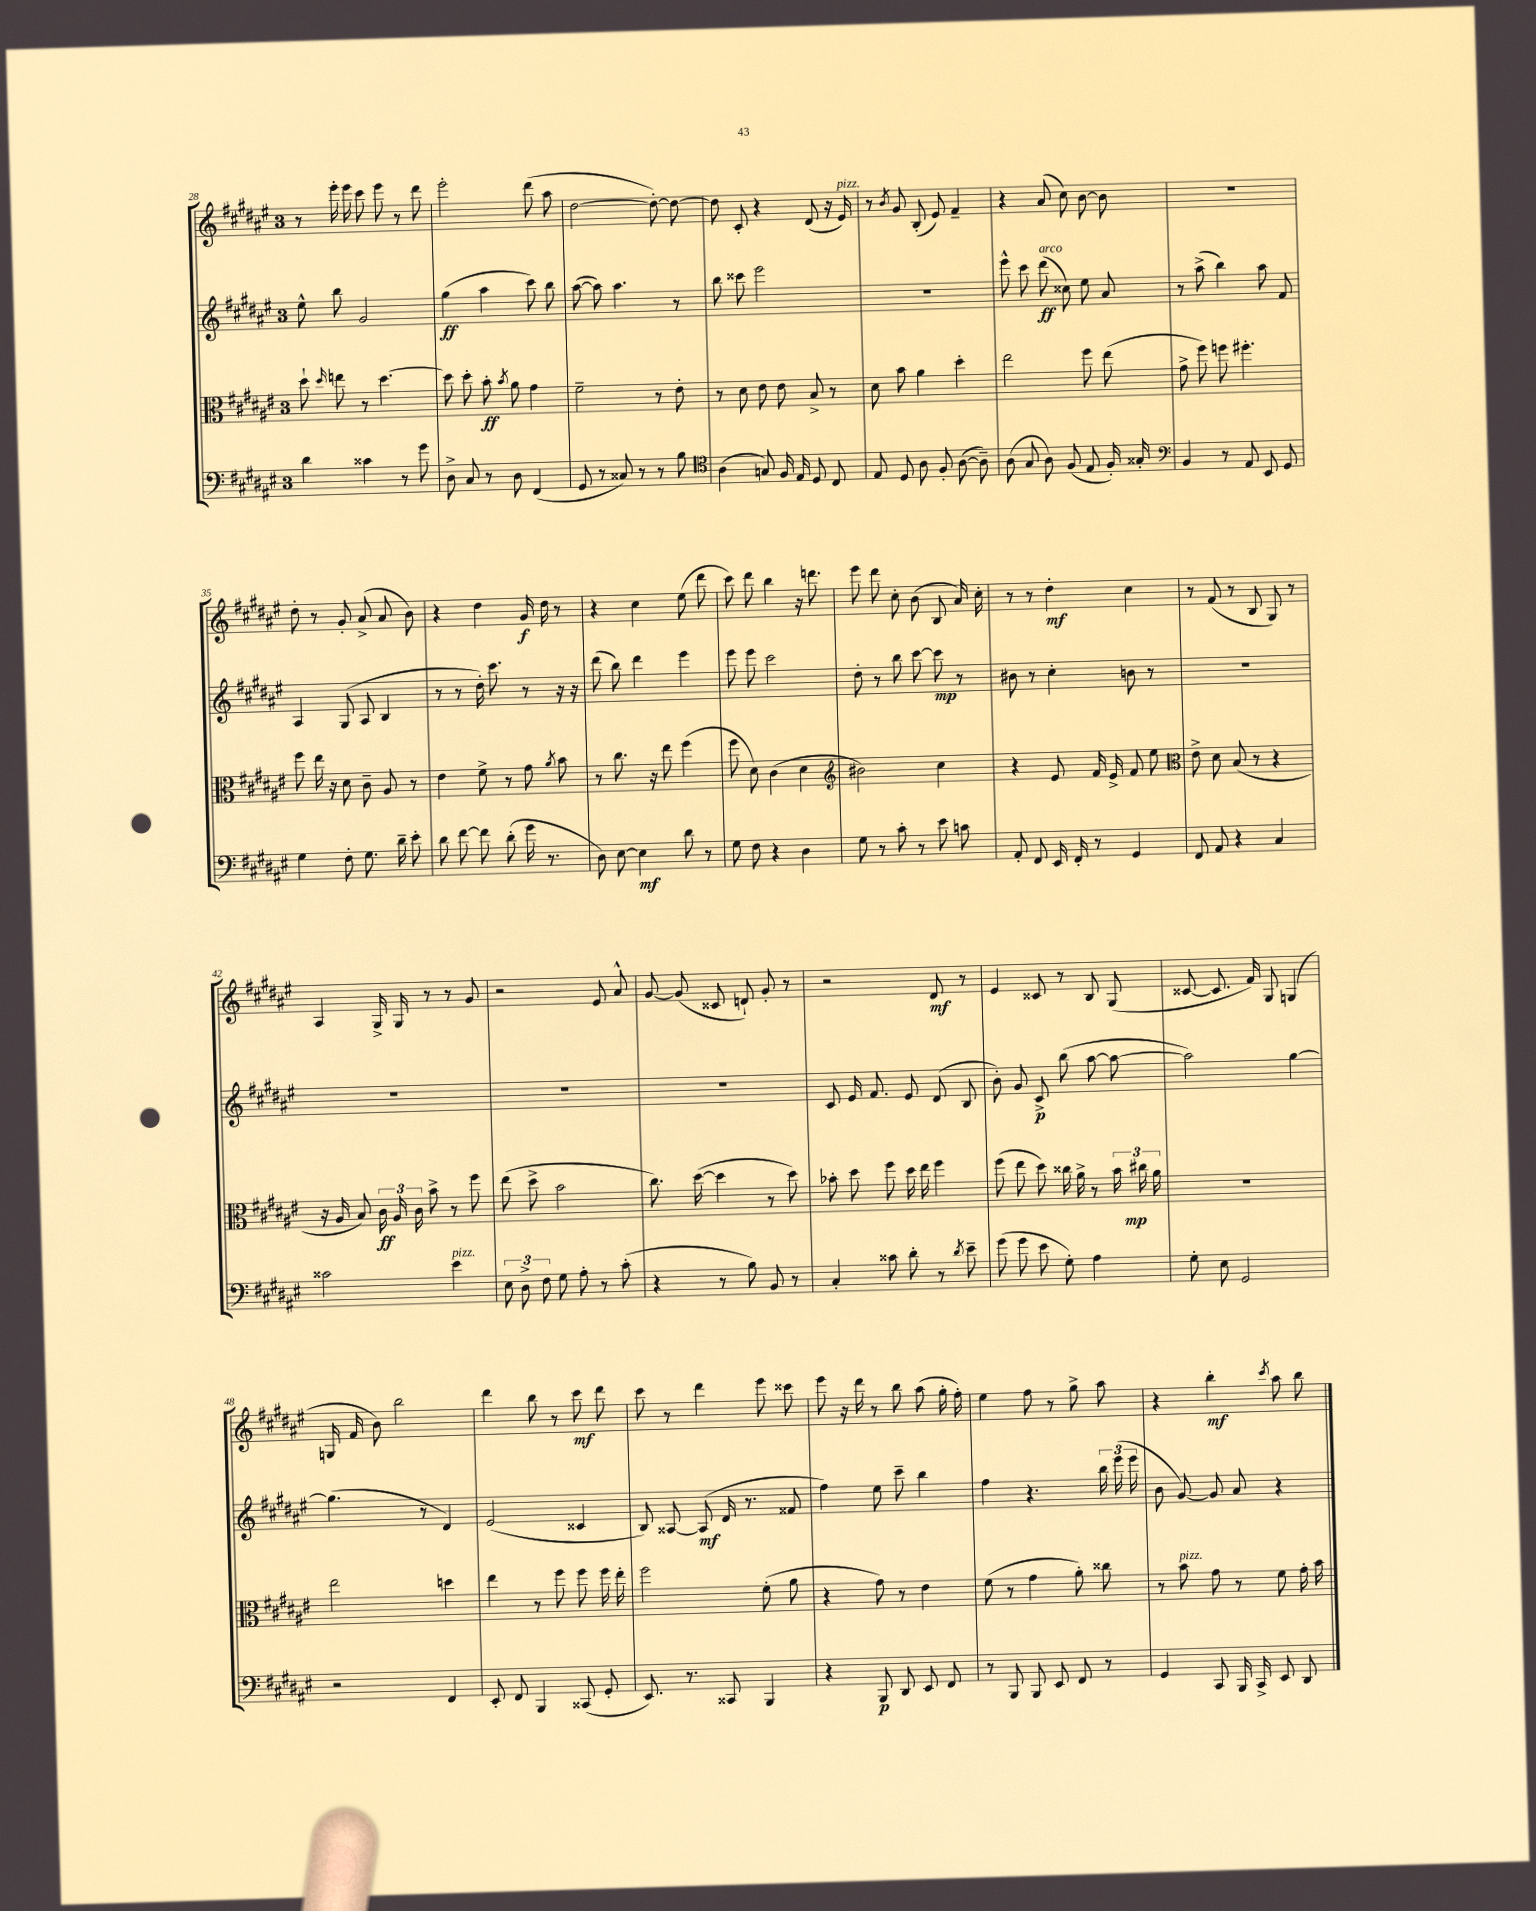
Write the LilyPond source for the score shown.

<<
\new StaffGroup <<
\new Staff = "s0" {
    \clef treble \key fis \major \once \override Staff.TimeSignature.style = #'single-digit \time 3/4
    \autoBeamOff r8 eis'''16-. eis'''16 cis'''8 eis'''8 r8 dis'''8 |
    eis'''2-. dis'''8( ais''8 |
    dis''2~ dis''8~-.) dis''8~ |
    dis''8 cis'8-. r4 dis'8( r16 eis'16^\markup { \italic "pizz." }) |
    r8 \acciaccatura { b'8 } gis'8 b8-.( eis'8) fis'4-- |
    r4 ais'8( cis''8) b'8~ b'8 |
    R2. |
    dis''8-. r8 gis'8-. ais'8->( ais'8 b'8) |
    r4 dis''4 gis'16\f dis''16 r8 |
    r4 cis''4 eis''8( dis'''8 |
    cis'''8) dis'''8 b''4 r16 d'''8. |
    eis'''8 dis'''8 cis''8-. b'8( b8 ais'16) cis''16-. |
    r8 r8 dis''4-.\mf cis''4 |
    r8 fis'8( r8 b8 gis8) r8 |
    ais4 gis16-> gis16 r8 r8 gis'8 |
    r2 eis'8 ais'8-^ |
    gis'8~ gis'8( cisis'8 d'8-!) gis'8-. r8 |
    r2 dis'8\mf r8 |
    eis'4 cisis'8 r8 b8 gis8( |
    cisis'8~ cisis'8. fis'16) gis8 g4( |
    g16 fis'16 b'8) b''2 |
    dis'''4 b''8 r8 cis'''8\mf dis'''8 |
    cis'''8 r8 dis'''4 eis'''8 cisis'''8 |
    eis'''8 r16 dis'''16 r8 b''8 ais''8( gis''16-. fis''16-.) |
    eis''4 fis''8 r8 gis''8-> ais''8 |
    r4 b''4-.\mf \acciaccatura { cis'''8 } ais''8 b''8 \bar "|." |
}
\new Staff = "s1" {
    \clef treble \key fis \major \once \override Staff.TimeSignature.style = #'single-digit \time 3/4
    \autoBeamOff eis''8-^ b''8 gis'2 |
    gis''4\ff( ais''4 cis'''8) b''8 |
    ais''8~( ais''8) ais''4. r8 |
    b''8 cisis'''8 eis'''2 |
    R2. |
    eis'''8-^ cis'''8 dis'''8\ff^\markup { \italic "arco" }( cisis''8) eis''8 ais'8 |
    r8 ais''8->( b''4) ais''8 fis'8 |
    ais4 gis8( ais8 b4 |
    r8 r8 dis''16-.) cis'''8. r8 r16 r16 |
    dis'''8( b''8) dis'''4 eis'''4 |
    eis'''8 eis'''8 cis'''2 |
    dis''8-. r8 b''8 cis'''8~ cis'''8\mp r8 |
    bis'8 r8 cis''4-. b'8 r8 |
    R2. |
    R2. |
    R2. |
    R2. |
    cis'8 eis'16 fis'8. eis'8 dis'8( b8 |
    b'8-.) gis'8 cis'8->\p b''8( ais''8~ ais''8~ |
    ais''2) gis''4~ |
    gis''4.( r8 dis'4) |
    eis'2( cisis'4 |
    b8) aisis8~ aisis8\mf( dis'16 r8. fisis'8 |
    fis''4) eis''8 cis'''8-- b''4 |
    fis''4 r4. \tuplet 3/2 { b''16 eis'''16( eis'''16 } |
    b'8 gis'8~) gis'8 ais'8 r4 \bar "|." |
}
\new Staff = "s2" {
    \clef alto \key fis \major \once \override Staff.TimeSignature.style = #'single-digit \time 3/4
    \autoBeamOff dis''8-! \grace { dis''16 } e''8 r8 dis''4.~ |
    dis''8 dis''8-. b'8-.\ff \acciaccatura { b'8 } ais'8 gis'4 |
    fis'2-- r8 eis'8-. |
    r8 dis'8 eis'8 eis'8 b8-> r8 |
    dis'8 b'8 ais'4 dis''4-. |
    eis''2 fis''8 eis''8( |
    gis'8-> fis''8) f''8 fis''4.-. |
    fis''8 eis''16 r16 dis'8 cis'8-- ais8 r8 |
    eis'4 fis'8-> r8 gis'8 \acciaccatura { ais'8 } b'8 |
    r8 cis''8. r16 eis''8 fis''4( |
    fis''8 dis'8) cis'4( dis'4 |
    \clef treble bis'2) cis''4 |
    r4 eis'8 fis'16 eis'16-> fis'8 eis''8 |
    \clef alto eis'8-> dis'8 b8( r8 r4 |
    r16 ais16 b8) \tuplet 3/2 { cis'16\ff ais16 cis'16 } b'8-> r8 fis''8 |
    eis''8( dis''8-> b'2 |
    cis''8.) dis''16~( dis''4 r8 dis''8) |
    bes'8-. dis''8 fis''8 dis''16 eis''16 fis''4 |
    fis''8( eis''8 dis''8) cisis''16 ais'16-> r8 \tuplet 3/2 { b'16 cis''16\mp ais'16 } |
    R2. |
    eis''2 d''4 |
    eis''4 r8 fis''8 fis''8 fis''16 eis''16-. |
    fis''2 fis'8-.( ais'8 |
    r4 gis'8) r8 eis'4 |
    fis'8( r8 gis'4 ais'8-.) cisis''8 |
    r8 b'8^\markup { \italic "pizz." } gis'8 r8 fis'8 gis'16-. b'16 \bar "|." |
}
\new Staff = "s3" {
    \clef bass \key fis \major \once \override Staff.TimeSignature.style = #'single-digit \time 3/4
    \autoBeamOff dis'4 cisis'4 r8 gis'8 |
    dis8-> cis8 r8 dis8 fis,4( |
    gis,8 r8 cisis8) r8 r8 b8 |
    \clef tenor ais4( g8) fis16 eis16 dis8 cis8 |
    eis8 dis8 ais8 fis8-. ais8~( ais8--) |
    ais8( gis8 ais8) fis8( eis8 fis16-.) gisis16-. |
    \clef bass b,4 r8 ais,8 eis,8 gis,8 |
    gis4 fis8-. gis8. dis'16-- eis'8-. |
    dis'8 fis'8~ fis'8 dis'8-.( gis'16 r8. |
    dis8) eis8~ eis4\mf dis'8 r8 |
    gis8 fis8 r4 dis4 |
    gis8 r8 cis'8-. r8 eis'8 c'8 |
    ais,8-. fis,8 eis,16 fis,16-. r8 gis,4 |
    fis,8 ais,8 r4 cis4 |
    cisis'2 eis'4^\markup { \italic "pizz." } |
    \tuplet 3/2 { eis8 dis8-> fis8 } gis8 ais8-. r8 cis'8-.( |
    r4 r8 b8) b,8 r8 |
    cis4-. cisis'8 dis'8-. r8 \acciaccatura { dis'8 } eis'8-- |
    gis'8( gis'8 eis'8 gis8-.) ais4 |
    gis8-. eis8 gis,2 |
    r2 fis,4 |
    eis,8-. fis,8 b,,4 cisis,8( gis,8-. |
    eis,8.) r8. cisis,8 b,,4 |
    r4 b,,8\p dis,8 eis,8 fis,8 |
    r8 b,,8 b,,8 eis,8 fis,8 r8 |
    gis,4 cis,8 b,,16 cis,16-> eis,8 dis,8 \bar "|." |
}
>>
>>
\layout { \context { \Score currentBarNumber = #28 } }
